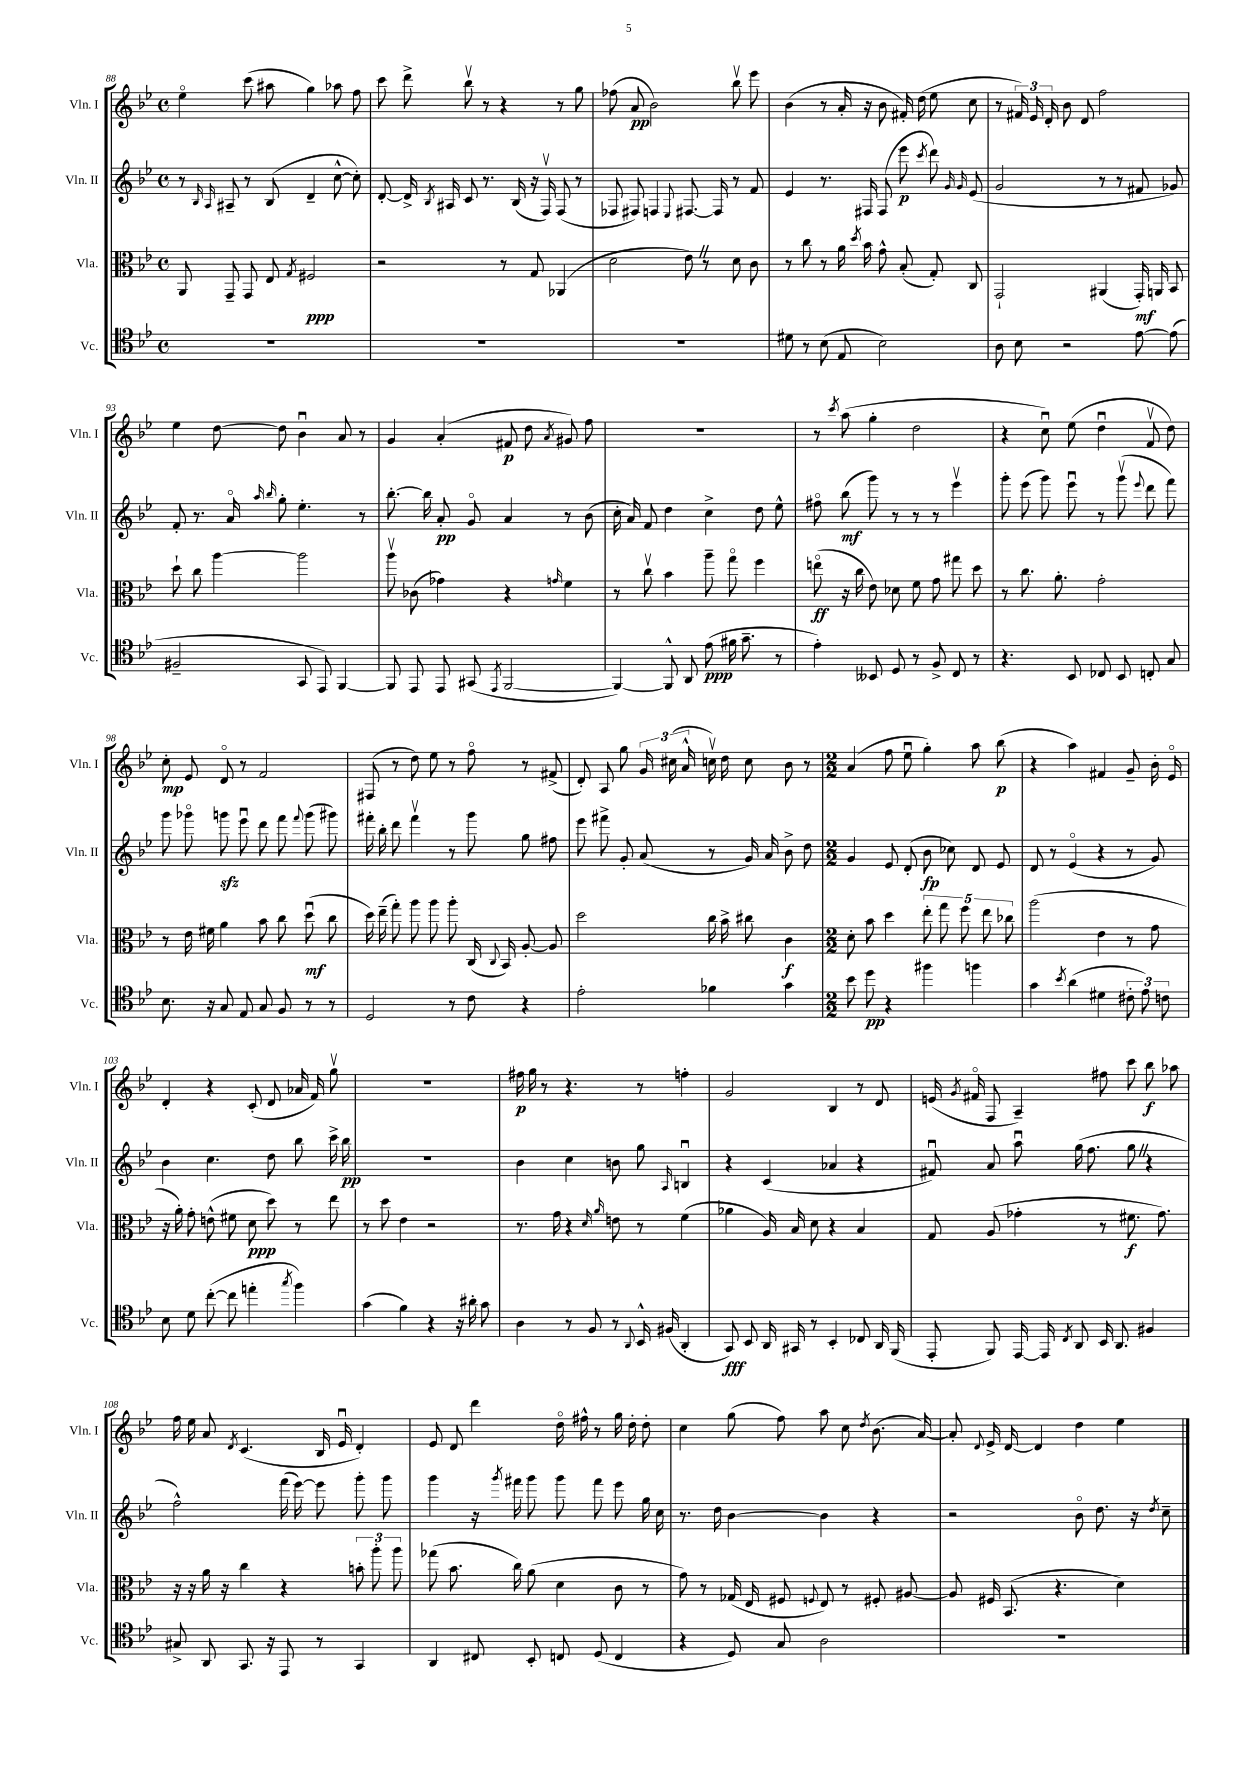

**kern	**kern	**kern	**kern
*staff4	*staff3	*staff2	*staff1
*clefC4	*clefC3	*clefG2	*clefG2
*k[b-e-]	*k[b-e-]	*k[b-e-]	*k[b-e-]
*M4/4	*M4/4	*M4/4	*M4/4
*met(c)	*met(c)	*met(c)	*met(c)
1r	8AA/	8r	4ee-o\
.	.	16qqB-/	.
.	.	16qqA/	.
.	8GG~/	8A#~/	.
.	8GG/	8r	(8ccc\
.	8E-/	(8B-/	8aa#\
.	8qG/	.	.
.	2F#/	4d~/	4gg\)
.	.	[8cc^^\	8aa-\
.	.	8cc'\])	8ff\
=	=	=	=
1r	2r	[8d'/	8ccc\
.	.	16d^/]	8ddd^\
.	.	8qB-/	.
.	.	16A#/	.
.	.	8c/	8bb-v\
.	.	8.r	8r
.	8r	.	4r
.	.	(16B-/	.
.	8G/	16r	.
.	.	16Fv/)	.
.	(4AA-/	(8F/	8r
.	.	8r	8gg\
=	=	=	=
1r	2d\	8F-/	(8ff-\
.	.	8F#/)	8a/
.	.	4F/	2b-\)
.	.	8qqE-/	.
.	8e-\)	[8.F#/	.
.	8r	.	.
.	.	16F#/]	.
.	8d\	8r	8bb-v\
.	8c\	8f/	8eee-\
=	=	=	=
8d#\	8r	4e-/	(4b-\
8r	8cc\	.	.
(8B-\	8r	8.r	8r
8E-/	16a\	.	16a'/
.	8qdd/	.	.
.	16b-\	16F#/	16r
2B-\)	8g^^\	(8F#/	8b-\
.	(8B-'/	8eee-\	16f#'/)
.	.	.	(16dd\
.	.	8qccc/	.
.	8G'/)	8ddd\)	8ee-\
.	.	16qqg/	.
.	.	16qqg/	.
.	8C/	(8e-/	8cc\
=	=	=	=
8A\	2GG`/	2g/	8r
8B-\	.	.	24f#/)
.	.	.	24e-/
.	.	.	24d'/
2r	.	.	8b-\
.	.	.	8d/
.	(4AA#/	8r	2ff\
.	.	8r	.
[8e-\	16GG'/)	8f#/	.
.	16AA/	.	.
(8e-\]	8BB-/	8g-/)	.
=	=	=	=
2F#~/	8dd`\	8f'/	4ee-\
.	8cc\	8.r	.
.	[4aa\	.	[8dd\
.	.	16ao/	.
.	.	16qqaa/	.
.	.	16qqbb-/	.
.	.	8gg'\	8dd\]
8GG/	2aa\]	4.ee-'\	4b-u\
8EE-/)	.	.	.
[4FF/	.	.	8a/
.	.	8r	8r
=	=	=	=
8FF/]	8aav\	[8.bb-'\	4g/
8EE-/	(8c-\	.	.
.	.	16bb-\]	.
8EE-/	4g-\)	8a'/	(4a'/
(8GG#/	.	8go/	.
8qEE-/	.	.	.
[2FF/	4r	4a/	8f#/
.	.	.	8dd\
.	16qqg/	.	8qa/
.	4f\	8r	8g#/)
.	.	(8b-\	8ff\
=	=	=	=
4FF/_)	8r	16cc'\	1r
.	.	16a/)	.
.	8ccv\	8f/	.
8FF^^/]	4b-\	4dd\	.
8AA/	.	.	.
(8e-\	8aa~\	4cc^\	.
16f#\	8ggo\	.	.
8.g~\	.	.	.
.	4ff\	8dd\	.
8r	.	8ee-^^\	.
=	=	=	=
4e-'\)	(8eeo\	8ff#o\	8r
.	.	.	8qccc/
.	16r	(8bb-\	(8aa\
.	16cc\	.	.
8BB--/	8e-\)	8ggg\)	4gg'\
8D/	8d-\	8r	.
8r	8f\	8r	2dd\
8F^/	8g\	8r	.
8C/	8gg#\	4eee-v\	.
8r	8dd\	.	.
=	=	=	=
4.r	8r	8ggg'\	4r
.	8.cc\	(8eee-\	.
.	.	8ggg\)	8ccu\)
.	8.a'\	.	.
8BB-/	.	8eee-u\	(8ee-\
8C-/	2g'\	8r	4ddu\
8BB-/	.	(8gggv\	.
.	.	8qqeee-/	.
8C'/	.	8ddd\	8fv/
8G/	.	8fff\)	8dd\)
=	=	=	=
8.B-\	8r	8ggg\	8cc'\
.	16e-\	8ggg-o\	8e-/
16r	16f#\	.	.
8G/	4a\	8ggg\	8do/
8E-/	.	8eee-u\	8r
8G/	8b-\	8ddd\	2f/
8F/	8cc\	8fff\	.
.	.	8qqfff/	.
8r	(8ddu\	(8ggg\	.
8r	8cc\	8ggg#\)	.
=	=	=	=
2D/	16dd\)	16fff#'\	(8F#/
.	(16ee-~\	16bb-'\	.
.	8gg'\)	8ddd\	8r
.	8aa\	4fff#v\	8dd\)
.	8aa\	.	8ee-\
8r	8aa'\	8r	8r
8c\	(16C/	8ggg\	8ffo\
.	8qqC/	.	.
.	16BB-/)	.	.
4r	[8A'/	8gg\	8r
.	8A/]	8ff#\	(8f#^/
=	=	=	=
2e-'\	2dd\	8eee-\	8d'/)
.	.	8fff#^\	8A/
.	.	8g'/	8gg\
.	.	(8a/	24g/
.	.	.	(24cc#\
.	.	.	24a^^/
4f-\	16cc\	8r	16ccv\)
.	16b-^\	.	16dd\
.	8cc#\	16g/)	8cc\
.	.	16a/	.
4g\	4c\	8b-^\	8b-\
.	.	8dd\	8r
=	=	=	=
*M2/2	*M2/2	*M2/2	*M2/2
8b-\	8d'\	4g/	(4a/
8dd\	8b-\	.	.
4r	4dd\	8e-/	8ff\
.	.	(8d'/	8ee-u\
4ff#\	10ee-'\	8b-\	4gg'\)
.	10gg\	.	.
.	.	8cc-\)	.
.	10ff\	.	.
4ff\	.	8d/	8aa\
.	10ee-\	.	.
.	.	8e-/	(8bb-\
.	10cc-\	.	.
=	=	=	=
4g\	(2aa\	8d/	4r
.	.	8r	.
8qb-/	.	.	.
(4a\	.	(4e-o/	4aa\)
4d#\	4e-\	4r	4f#/
12c#'\	8r	8r	8g~/
12e-\)	.	.	.
.	8g\	8g/)	16b-'\
12c\	.	.	.
.	.	.	16e-o/
=	=	=	=
8B-\	16r	4b-\	4d'/
.	16a'\)	.	.
8d\	8g'\	.	.
([8cc'\	(8e^^\	4.cc\	4r
8cc\]	8f#\	.	.
4ee'\	8d\	.	(8c'/
.	8dd\)	8dd\	8d/
8qgg/	.	.	.
4ff\)	8r	8bb-\	16a-/
.	.	.	16f/)
.	8ee-\	16ccc^\	8ggv\
.	.	16bb-\	.
=	=	=	=
(4g\	8r	1r	1r
.	8dd\	.	.
4f\)	4e-\	.	.
4r	2r	.	.
16r	.	.	.
16a#'\	.	.	.
8g\	.	.	.
=	=	=	=
4A\	8.r	4b-\	16ff#\
.	.	.	16gg\
.	.	.	8r
.	16g\	.	.
8r	4r	4cc\	4.r
8F/	.	.	.
.	16qqd/	.	.
.	16qqa/	.	.
8r	8e\	8b\	.
8qqAA/	.	.	.
16BB-^^/	8r	8gg\	8r
(16F#/	.	.	.
.	.	16qqA/	.
4AA'/	(4f\	4Bu/	4ff'\
=	=	=	=
8GG/)	4a-\	4r	2g/
8BB-/	.	.	.
16AA/	16A/)	(4c/	.
16GG#/	16B-/	.	.
8r	8d\	.	.
4BB-'/	4r	4a-/	4B-/
8C-/	4B-/	4r	8r
16AA/	.	.	8d/
(16FF/	.	.	.
=	=	=	=
8EE-'/	8G/	8f#u/)	(16e/
.	.	.	8qg/
.	.	.	16f#o/
8FF/)	(8A/	8a/	8F/
[16EE-/	4g-'\	8aau\	4A~/)
16EE-/]	.	.	.
8qC/	.	.	.
8AA/	.	(16gg\	.
.	.	8.ff\	.
16BB-/	8r	.	8ff#\
8.AA/	.	.	.
.	8.f#\	8gg\	8ccc\
4F#/	.	4r	8bb-\
.	8.g-\)	.	.
.	.	.	8aa-\
=	=	=	=
8G#^/	16r	2ff^^\)	16ff\
.	16r	.	16ee-\
8AA/	16a\	.	8a/
.	16r	.	.
.	.	.	8qd/
8.GG/	4cc\	.	(4.c/
16r	.	.	.
8EE-/	4r	(16fff\	.
.	.	[16eee-\)	.
8r	.	8eee-\]	16B-/
.	.	.	16e-u/
4GG/	12b'\	8ggg'\	4d'/)
.	12aa'\	.	.
.	.	8ggg\	.
.	12aa\	.	.
=	=	=	=
4AA/	(8gg-\	4ggg\	8e-/
.	8.b-\	.	8d/
8C#/	.	16r	4ddd\
.	.	8qggg/	.
.	16cc\)	16fff#\	.
8BB-'/	(8a\	8ggg\	.
8C/	4d\	8ggg\	16ddo\
.	.	.	16ff#^^\
(8D/	.	8fff#\	8r
4C/	8c\	8eee-\	16gg\
.	.	.	16dd'\
.	8r	16gg\	8dd'\
.	.	16cc\	.
=	=	=	=
4r	8g\)	8.r	4cc\
.	8r	.	.
.	.	16dd\	.
8D/)	(16G-/	[4b-\	(8gg\
.	16E-/	.	.
8G/	8F#/	.	8ff\)
.	8qqF/	.	.
2A\	8E-/)	4b-\]	8aa\
.	8r	.	8cc\
.	.	.	8qdd/
.	8F#'/	4r	(8.b-\
.	[8A#/	.	.
.	.	.	[16a/)
=	=	=	=
1r	8A#/]	2r	8a'/]
.	.	.	8qqd/
.	16F#/	.	16e-^/
.	(8.BB-/	.	[16d/
.	.	.	4d/]
.	4.r	.	.
.	.	8b-o\	4dd\
.	.	8.dd\	.
.	4d\)	.	4ee-\
.	.	16r	.
.	.	8qdd/	.
.	.	8cc~\	.
==	==	==	==
*-	*-	*-	*-
